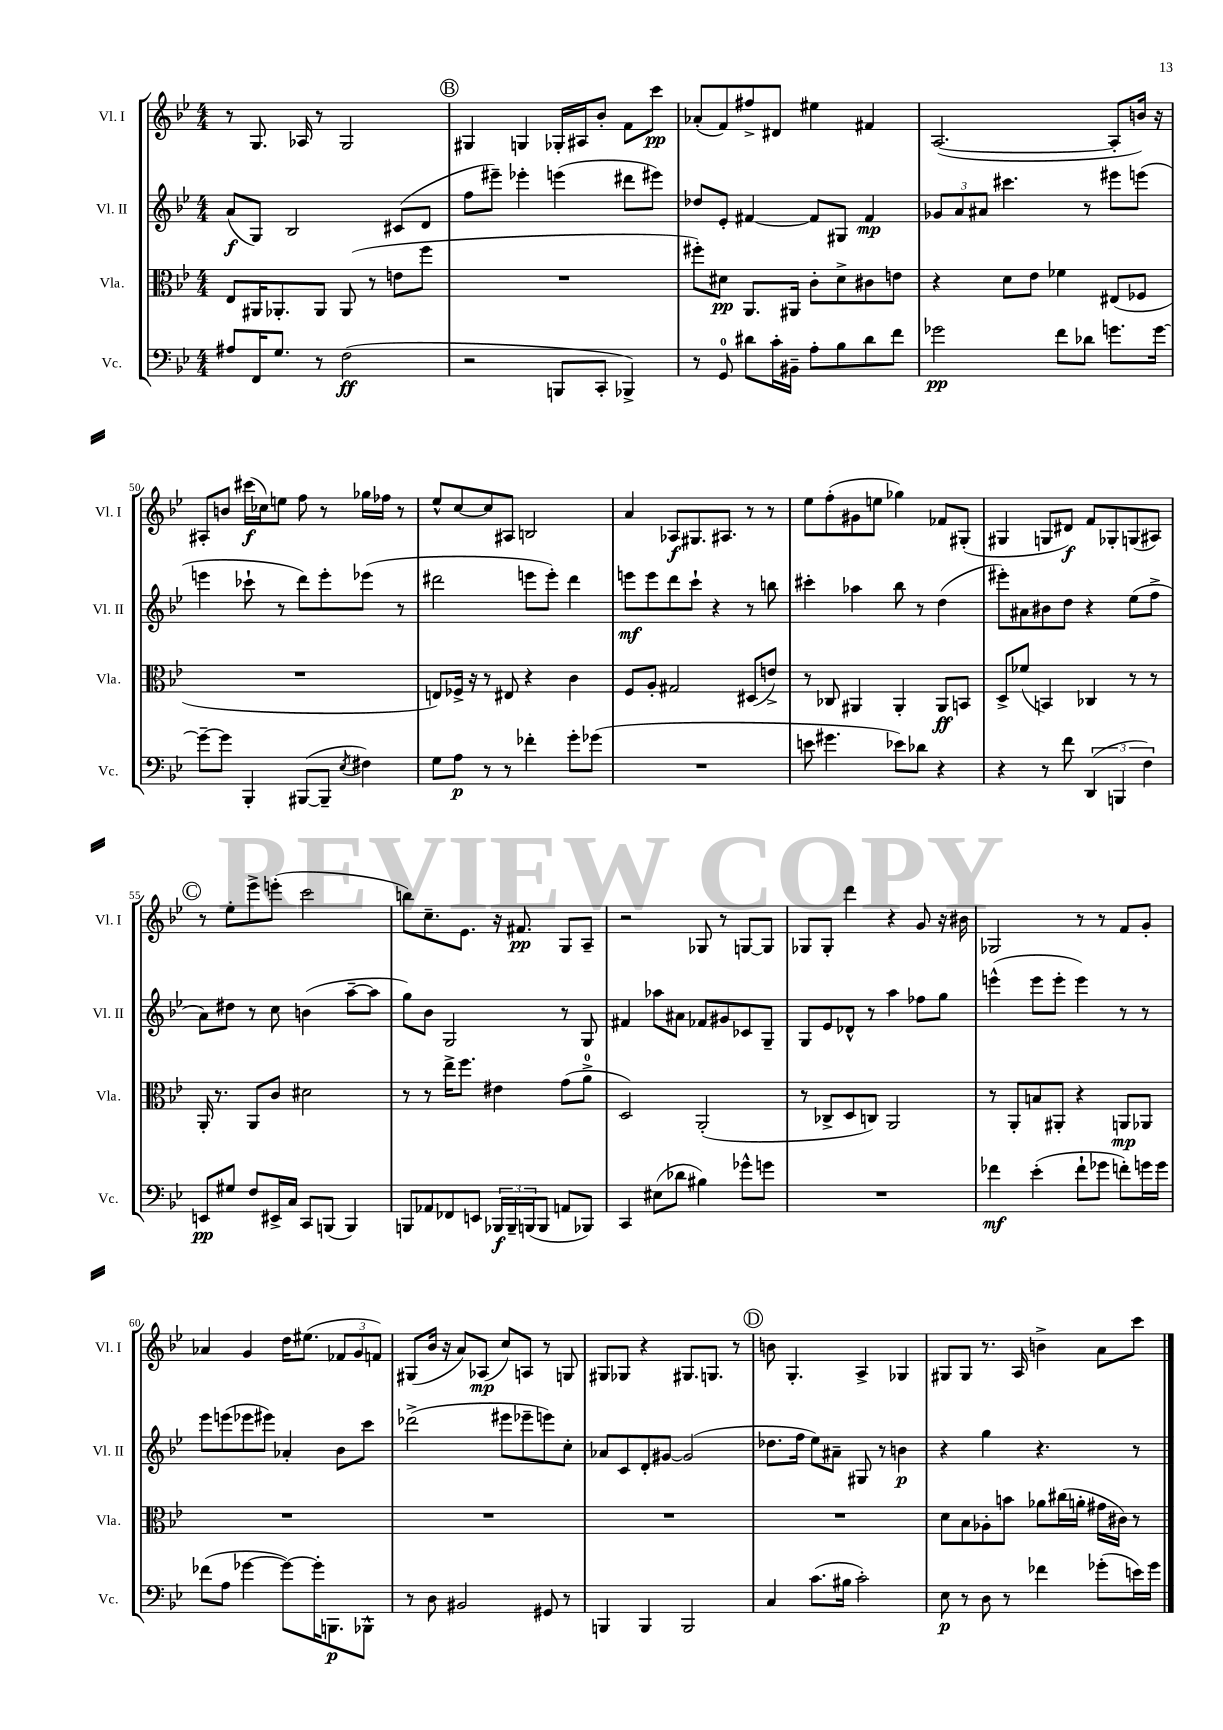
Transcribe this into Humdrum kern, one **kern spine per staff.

**kern	**dynam	**kern	**dynam	**kern	**dynam	**kern	**dynam
*part4	*part4	*part3	*part3	*part2	*part2	*part1	*part1
*staff4	*staff4	*staff3	*staff3	*staff2	*staff2	*staff1	*staff1
*I"Vc.	*	*I"Vla.	*	*I"Vl. II	*	*I"Vl. I	*
*I'Vc.	*	*I'Vla.	*	*I'Vl. II	*	*I'Vl. I	*
*clefF4	*	*clefC3	*	*clefG2	*	*clefG2	*
*k[b-e-]	*	*k[b-e-]	*	*k[b-e-]	*	*k[b-e-]	*
*M4/4	*	*M4/4	*	*M4/4	*	*M4/4	*
=46	=46	=46	=46	=46	=46	=46	=46
8A#X/L	.	8E-/L	.	(8a/L	f	8r	.
16FF/K	.	16AA#X/K	.	8G/J)	.	8.G/	.
8.G/J	.	8.AA-X'/	.	.	.	.	.
.	.	.	.	2B-/	.	.	.
.	.	.	.	.	.	16A-X/	.
8r	.	8AA-/J	.	.	.	8r	.
(2F\	ff	(8AA-/	.	.	.	2G/	.
.	.	8r	.	.	.	.	.
.	.	8en\L	.	(8c#X/L	.	.	.
.	.	8ff\J	.	8d/J	.	.	.
!!LO:REH:place=s1:t=B
=47	=47	=47	=47	=47	=47	=47	=47
2r	.	1r	.	8ff\L	.	4G#X/	.
.	.	.	.	8eee#X~\J)	.	.	.
.	.	.	.	4eee-X'\	.	4Gn/	.
8BBBn/L	.	.	.	(4eeen\	.	16G-X'/LL	.
.	.	.	.	.	.	16A#X/J	.
8CC'/J	.	.	.	.	.	8b-'/J	.
4BBB-X^/)	.	.	.	8ddd#X\L	.	8f\L	.
.	.	.	.	8eee#X\J)	.	8ccc\J	pp
=48	=48	=48	=48	=48	=48	=48	=48
8r	.	8ff#X'\L)	.	8dd-X/L	.	(8a-X'/L	.
8GG/	.	8d#X\J	pp	8e-'/J	.	8f/)	.
8d#X\L	.	8.AA/L	.	[4f#X/	.	8ff#X^/	.
16c'\L	.	.	.	.	.	8d#X/J	.
16BB#X~\JJ	.	16AA#X/Jk	.	.	.	.	.
8A'\L	.	8c'\L	.	8f#/L]	.	4ee#X\	.
8B-\	.	8d#^\	.	8G#X/J	.	.	.
8d#\	.	8c#X\	.	4f#/	mp	4f#X/	.
8f\J	.	8en\J	.	.	.	.	.
=49	=49	=49	=49	=49	=49	=49	=49
2g-X\	pp	4r	.	12g-X/L	.	([2.A/	.
.	.	.	.	12a/	.	.	.
.	.	.	.	12a#X/J	.	.	.
.	.	8d\L	.	4.ccc#X\	.	.	.
.	.	8e-\J	.	.	.	.	.
8f\L	.	4f-X\	.	.	.	.	.
8d-X\J	.	.	.	8r	.	.	.
8.gn\L	.	(8E#X/L	.	8eee#X\L	.	8A'/L]	.
.	.	8F-X/J	.	(8eeen\J	.	16bn/Jk)	.
[16g\Jk	.	.	.	.	.	16r	.
!!LO:LB:g=z
=50	=50	=50	=50	=50	=50	=50	=50
8g~\L_	.	1r	.	4eeen\	.	8A#X'/L	.
8g\J]	.	.	.	.	.	8bn/J	.
4BBB-'/	.	.	.	8ccc-X`\	.	(16ccc#X\LL	f
.	.	.	.	.	.	16cc-X\J)	.
.	.	.	.	8r	.	8een\J	.
([8BBB#X/L	.	.	.	8ddd\L)	.	8ff\	.
8BBB#~/J]	.	.	.	8eee'\	.	8r	.
8qE-/	.	.	.	.	.	.	.
4F#X\)	.	.	.	(8eee-X\J	.	16gg-X\LL	.
.	.	.	.	.	.	16ff-X\JJ	.
.	.	.	.	8r	.	8r	.
=51	=51	=51	=51	=51	=51	=51	=51
8G\L	.	8En/L)	.	2ddd#X\	.	8ee-^^/L	.
8A\J	p	16F-X^/Jk	.	.	.	[8cc/	.
.	.	16r	.	.	.	.	.
8r	.	8r	.	.	.	8cc/]	.
8r	.	8E#X/	.	.	.	8A#X/J	.
4f-X'\	.	4r	.	8eeen\L	.	2Bn/	.
.	.	.	.	8eee'\J)	.	.	.
8g'\L	.	4c\	.	4ddd#\	.	.	.
(8g-X\J	.	.	.	.	.	.	.
=52	=52	=52	=52	=52	=52	=52	=52
1r	.	8F/L	.	8eeen\L	mf	4a/	.
.	.	8A'/J	.	8eee\	.	.	.
.	.	2G#X/	.	8ddd\	.	8A-X/L	f
.	.	.	.	8ccc`\J	.	8.G#X/	.
.	.	.	.	4r	.	.	.
.	.	.	.	.	.	8.A#X/J	.
.	.	(8D#X/L	.	8r	.	8r	.
.	.	8en^/J)	.	8bbn\	.	8r	.
=53	=53	=53	=53	=53	=53	=53	=53
8en\	.	8r	.	4ccc#X'\	.	8ee-\L	.
4.g#X\	.	8C-X/	.	.	.	(8ff'\	.
.	.	4AA#X/	.	4aa-X\	.	8g#X\	.
.	.	.	.	.	.	8een\J	.
8e-X\L)	.	4AA#'/	.	8bb-\	.	4gg-X\)	.
8d-X\J	.	.	.	8r	.	.	.
4r	.	8AA#/L	ff	(4dd\	.	8f-X/L	.
.	.	8BBn/J	.	.	.	(8G#X'/J	.
=54	=54	=54	=54	=54	=54	=54	=54
4r	.	8D^/L	.	8eee#X'\L)	.	4G#X/	.
.	.	(8f-X/J	.	8a#X\	.	.	.
8r	.	4BBn/)	.	8b#X\	.	8Gn/L	.
8f\	.	.	.	8dd\J	.	8d#X/J)	f
(6DD/	.	4C-X/	.	4r	.	8f/L	.
.	.	.	.	.	.	8G-X'/	.
6BBBn/	.	.	.	.	.	.	.
.	.	8r	.	(8ee-\L	.	(8Gn/	.
6F\)	.	.	.	.	.	.	.
.	.	8r	.	8ff^\J	.	8A#X/J)	.
!!LO:LB:g=z
!!LO:REH:place=s1:t=C
=55	=55	=55	=55	=55	=55	=55	=55
8EEn/L	pp	16AA'/	.	8a\L)	.	8r	.
.	.	8.r	.	.	.	.	.
8G#X/J	.	.	.	8dd#X\J	.	8ee-'\L	.
8F/L	.	8AA/L	.	8r	.	8eee-^\	.
16EE#X^/L	.	8c/J	.	8cc\	.	(8eeen'\J	.
16C/JJ	.	.	.	.	.	.	.
8CC/L	.	2d#X\	.	(4bn\	.	2ccc\	.
(8BBBn/J	.	.	.	.	.	.	.
4BBB/)	.	.	.	[8aa~\L	.	.	.
.	.	.	.	8aa\J]	.	.	.
=56	=56	=56	=56	=56	=56	=56	=56
8BBBn/L	.	8r	.	8gg\L)	.	8bbn\L)	.
8AA-X/	.	8r	.	8b-\J	.	8.cc~\	.
8FF-X/	.	16ee-^\KL	.	2G/	.	.	.
.	.	8.ff\J	.	.	.	8.e-\J	.
8EEn/J	.	.	.	.	.	.	.
24BBB-X/LL	f	4e#X\	.	.	.	16r	.
24BBB-~/	.	.	.	.	.	.	.
.	.	.	.	.	.	8.f#X/	pp
(24BBBn/J	.	.	.	.	.	.	.
8BBB/J	.	.	.	.	.	.	.
8AAn/L	.	(8g\L	.	8r	.	8G/L	.
8BBB-X/J)	.	8a^\J	.	8G/	.	8A~/J	.
=57	=57	=57	=57	=57	=57	=57	=57
4CC/	.	2D/)	.	4f#X/	.	2r	.
(8E#X\L	.	.	.	8aa-X\L	.	.	.
8d-X\J	.	.	.	8a#X\J	.	.	.
4B#X\)	.	(2AA'/	.	8f-X/L	.	8G-X/	.
.	.	.	.	8g#X/	.	8r	.
8g-X^^\L	.	.	.	8c-X/	.	[8Gn/L	.
8gn\J	.	.	.	8G~/J	.	8G/J]	.
=58	=58	=58	=58	=58	=58	=58	=58
1r	.	8r	.	8G/L	.	8G-X/L	.
.	.	8C-X^/L	.	8e-/	.	8G-'/J	.
.	.	8D/	.	8d-X^^/J	.	4ddd\	.
.	.	8Cn/J)	.	8r	.	.	.
.	.	2AA/	.	4aa\	.	4r	.
.	.	.	.	8ff-X\L	.	8g/	.
.	.	.	.	8gg\J	.	16r	.
.	.	.	.	.	.	16b#X\	.
=59	=59	=59	=59	=59	=59	=59	=59
4f-X\	mf	8r	.	(4eeen^^\	.	2G-X/	.
.	.	8AA'/L	.	.	.	.	.
(4e-'\	.	8Bn/	.	8eee\L	.	.	.
.	.	8AA#X'/J	.	8eee'\J	.	.	.
8f-`\L	.	4r	.	4eee\)	.	8r	.
8g-X\J	.	.	.	.	.	8r	.
8fn'\L)	.	8AAn/L	mp	8r	.	8f/L	.
16gn\L	.	8AA-X/J	.	8r	.	8g'/J	.
16g\JJ	.	.	.	.	.	.	.
!!LO:LB:g=z
=60	=60	=60	=60	=60	=60	=60	=60
(8f-X\L	.	1r	.	8eee-\L	.	4a-X/	.
8A\J	.	.	.	(8eeen\	.	.	.
[4g-X\	.	.	.	8eee-X\	.	4g/	.
.	.	.	.	8eee#X\J)	.	.	.
8g-\L_)	.	.	.	4a-X'/	.	16dd\KL	.
.	.	.	.	.	.	(8.ee#X\J	.
16g-'\K]	.	.	.	.	.	.	.
8.BBBn\	p	.	.	.	.	.	.
.	.	.	.	8b-\L	.	12f-X/L	.
.	.	.	.	.	.	12g/	.
8BBB-X^^\J	.	.	.	8ccc\J	.	.	.
.	.	.	.	.	.	12fn/J)	.
=61	=61	=61	=61	=61	=61	=61	=61
8r	.	1r	.	(2ddd-X^\	.	(8G#X/L	.
8D\	.	.	.	.	.	16b-/Jk	.
.	.	.	.	.	.	16r	.
2BB#X/	.	.	.	.	.	8a/L)	.
.	.	.	.	.	.	(8A-X/J	mp
.	.	.	.	8eee#X\L	.	8cc/L)	.
.	.	.	.	8eee-X~\	.	8An/J	.
8GG#X/	.	.	.	8eeen\)	.	8r	.
8r	.	.	.	8cc'\J	.	8Gn/	.
=62	=62	=62	=62	=62	=62	=62	=62
4BBBn/	.	1r	.	8a-X/L	.	8G#X/L	.
.	.	.	.	8c/	.	8G-X/J	.
4BBB/	.	.	.	8d'/	.	4r	.
.	.	.	.	[8g#X/J	.	.	.
2BBB/	.	.	.	(2g#/]	.	8.G#X/L	.
.	.	.	.	.	.	8.Gn/J	.
.	.	.	.	.	.	8r	.
!!LO:REH:place=s1:t=D
=63	=63	=63	=63	=63	=63	=63	=63
4C/	.	1r	.	8.dd-X\L	.	8bn\	.
.	.	.	.	.	.	4.G'/	.
.	.	.	.	16ff\Jk	.	.	.
(8.c\L	.	.	.	8ee-\L)	.	.	.
.	.	.	.	8a#X~\J	.	.	.
16B#X\Jk	.	.	.	.	.	.	.
2c'\)	.	.	.	8G#X/	.	4A^/	.
.	.	.	.	8r	.	.	.
.	.	.	.	4bn\	p	4G-X/	.
=64	=64	=64	=64	=64	=64	=64	=64
8E-\	p	8d\L	.	4r	.	8G#X/L	.
8r	.	8B-\	.	.	.	8G#/J	.
8D\	.	8A-X'\	.	4gg\	.	8.r	.
8r	.	8bn\J	.	.	.	.	.
.	.	.	.	.	.	16A/	.
4f-X\	.	8a-X\L	.	4.r	.	4bn^\	.
.	.	(16cc#X\L	.	.	.	.	.
.	.	16an'\JJ	.	.	.	.	.
(8g-X'\L	.	16g#X\LL	.	.	.	8a\L	.
.	.	16c#X\JJ)	.	.	.	.	.
16en\L)	.	8r	.	8r	.	8ccc\J	.
16g-\JJ	.	.	.	.	.	.	.
==	==	==	==	==	==	==	==
*-	*-	*-	*-	*-	*-	*-	*-
